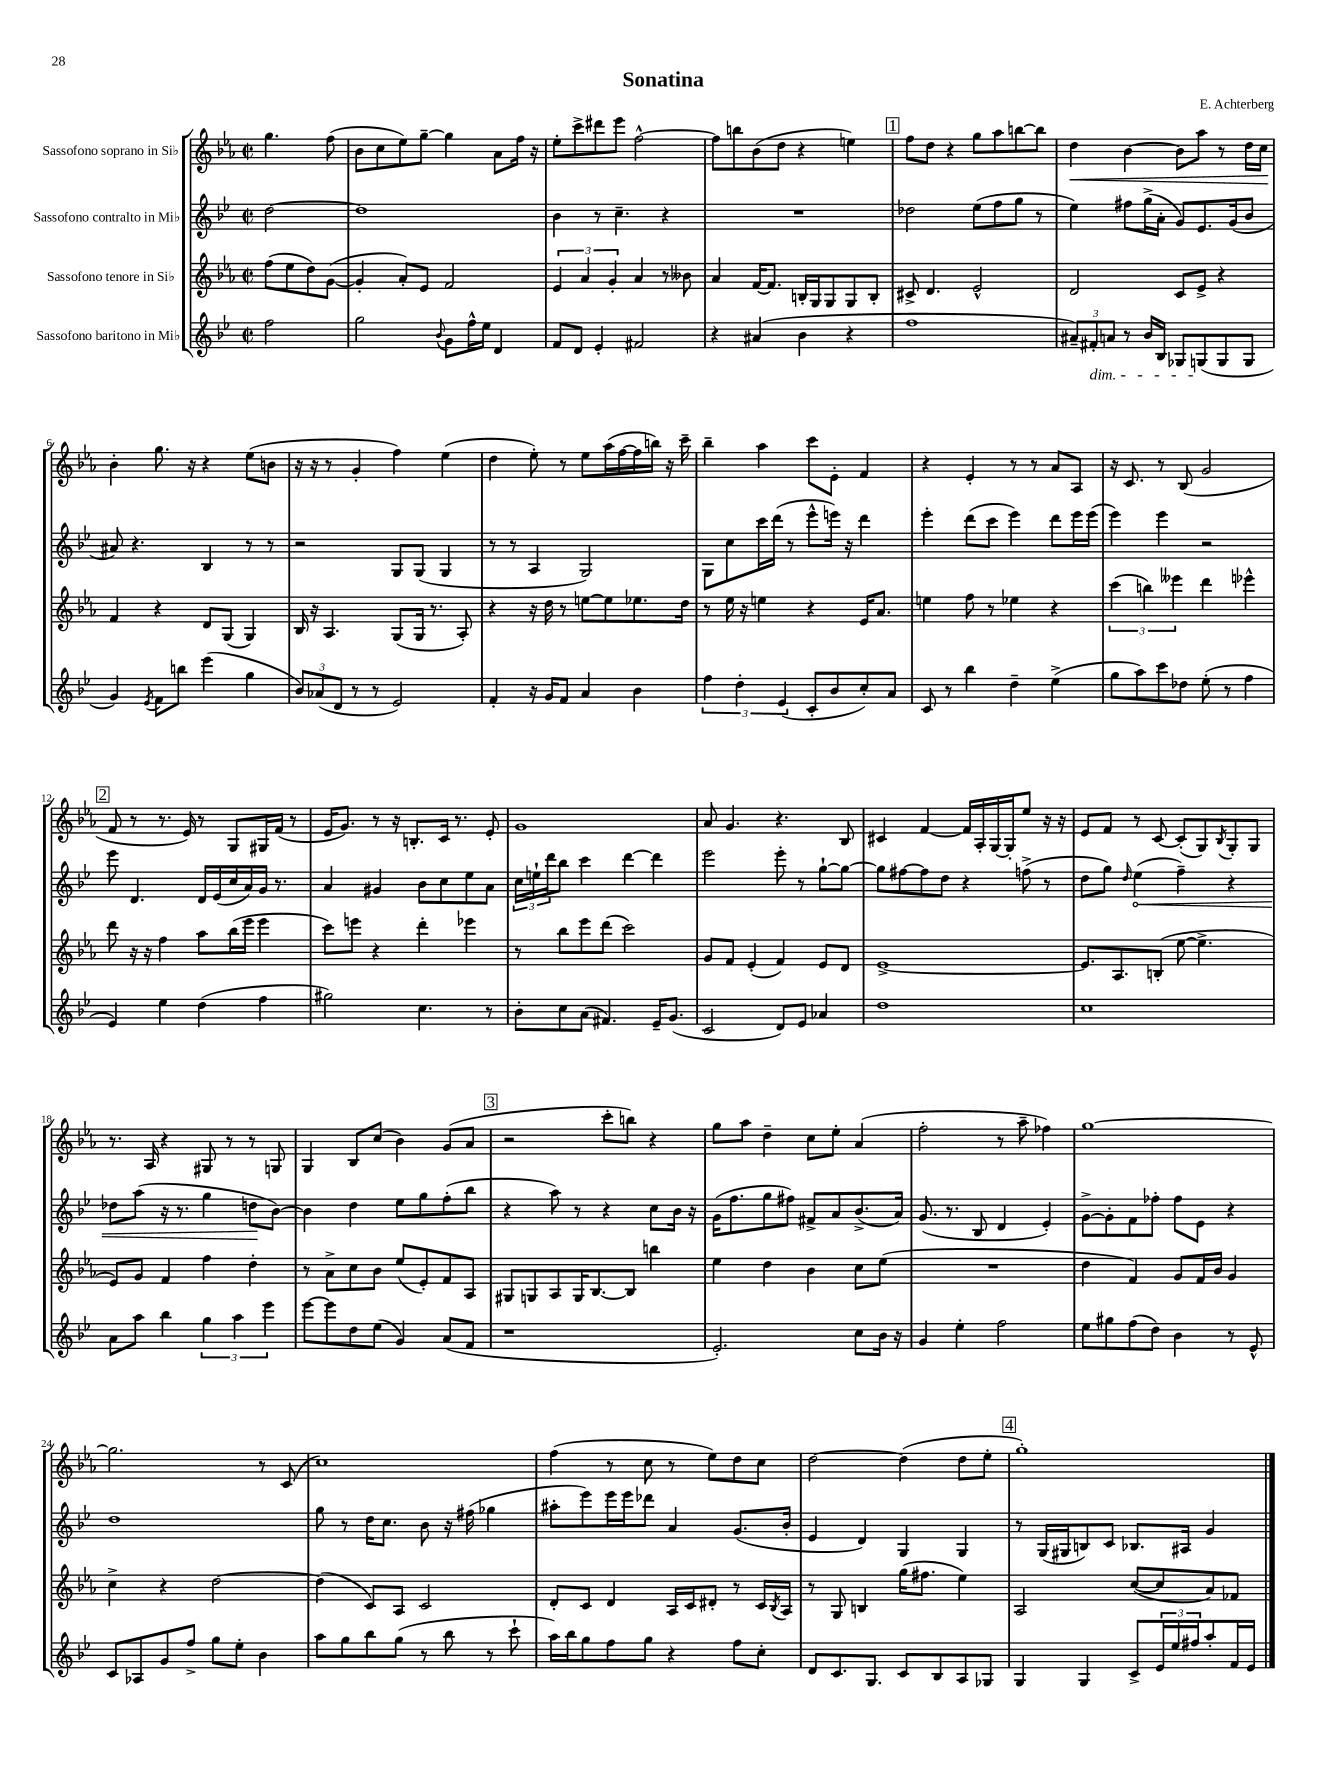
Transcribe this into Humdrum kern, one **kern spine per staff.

**kern	**kern	**kern	**dynam	**kern	**dynam
*part4	*part3	*part2	*part2	*part1	*part1
*staff4	*staff3	*staff2	*staff2	*staff1	*staff1
*I"Sassofono baritono in Mi♭	*I"Sassofono tenore in Si♭	*I"Sassofono contralto in Mi♭	*	*I"Sassofono soprano in Si♭	*
*clefG2	*clefG2	*clefG2	*	*clefG2	*
*k[b-e-]	*k[b-e-a-]	*k[b-e-]	*	*k[b-e-a-]	*
*M2/2	*M2/2	*M2/2	*	*M2/2	*
*met(c|)	*met(c|)	*met(c|)	*	*met(c|)	*
=	=	=	=	=	=
2ff\	(8ff\L	[2dd\	.	4.gg\	.
.	8ee-\	.	.	.	.
.	8dd\)	.	.	.	.
.	([8g\J	.	.	(8ff\	.
=1	=1	=1	=1	=1	=1
2gg\	4g'/]	1dd]	.	8b-\L	.
.	.	.	.	8cc\	.
.	8a-'/L)	.	.	8ee-\)	.
.	8e-/J	.	.	[8gg~\J	.
8qqb-/	.	.	.	.	.
8g\L	2f/	.	.	4gg\]	.
16ff^^\L	.	.	.	.	.
16ee-\JJ	.	.	.	.	.
4d/	.	.	.	8a-\L	.
.	.	.	.	16ff\Jk	.
.	.	.	.	16r	.
=2	=2	=2	=2	=2	=2
8f/L	6e-/	4b-\	.	8ee-'\L	.
8d/J	.	.	.	8ccc^\	.
.	6a-/	.	.	.	.
4e-'/	.	8r	.	8ddd#X\	.
.	6g'/	.	.	.	.
.	.	4.cc~\	.	8eee-\J	.
2f#X/	4a-/	.	.	[2ff^^\	.
.	8r	4r	.	.	.
.	8b--X\	.	.	.	.
=3	=3	=3	=3	=3	=3
4r	4a-/	1r	.	8ff\L]	.
.	.	.	.	8bbn\	.
(4a#X/	[16f/KL	.	.	(8b-\	.
.	8.f/J]	.	.	.	.
.	.	.	.	8dd\J	.
4b-\	16Bn'/LL	.	.	4r	.
.	16G/J	.	.	.	.
.	8G/	.	.	.	.
4r	8G/	.	.	4een\)	.
.	8B'/J	.	.	.	.
!!LO:REH:place=s1:t=1
=4	=4	=4	=4	=4	=4
1ff	8c#X^/	2dd-X\	.	8ff\L	.
.	4.d/	.	.	8dd\J	.
.	.	.	.	4r	.
.	2e-^^/	(8ee-\L	.	8gg\L	.
.	.	8ff\	.	8aa-\	.
.	.	8gg\J	.	[8bbn\	.
.	.	8r	.	8bb\J]	.
=5	=5	=5	=5	=5	=5
!	!	!	!	!	!LO:HP:b
12a#X~/L)	2d/	4ee-\)	.	4dd\	<
!LO:TX:b:i:t=dim.	!	!	!	!	!
12f#X'/	.	.	.	.	.
12an/J	.	.	.	.	.
8r	.	8ff#X\L	.	[4b-\	.
16b-/LL	.	(16gg^\L	.	.	.
16B-/JJ	.	16a'\JJ	.	.	.
8G-X/L	8c/L	8g/L)	.	8b-\L]	.
(8Gn/	8e-^/J	8.e-/	.	8aa-\J	.
8G/	4r	.	.	8r	.
.	.	(16g/k	.	.	.
8G/J	.	8b-/J	.	16dd\LL	.
.	.	.	.	16cc\JJ	.
.	.	.	.	.	[
!!LO:LB:g=z
=6	=6	=6	=6	=6	=6
4g/)	4f/	8a#X/)	.	4b-'\	.
.	.	4.r	.	.	.
8qe-/	.	.	.	.	.
8f\L	4r	.	.	8.gg\	.
8bbn\J	.	.	.	.	.
.	.	.	.	16r	.
(4eee-\	8d/L	4B-/	.	4r	.
.	(8G/J	.	.	.	.
4gg\	4G/)	8r	.	(8ee-\L	.
.	.	8r	.	8bn\J	.
=7	=7	=7	=7	=7	=7
12b-/L)	16B-/	2r	.	16r	.
.	16r	.	.	16r	.
(12a-X/	.	.	.	.	.
.	4.A-/	.	.	8r	.
12d/J	.	.	.	.	.
8r	.	.	.	4g'/	.
8r	.	.	.	.	.
2e-/)	(8G/L	8G/L	.	4ff\)	.
.	16G/Jk	(8G/J	.	.	.
.	8.r	.	.	.	.
.	.	4G/	.	(4ee-\	.
.	8A-'/)	.	.	.	.
=8	=8	=8	=8	=8	=8
4f'/	4r	8r	.	4dd\	.
.	.	8r	.	.	.
16r	16r	4A/	.	8ee-'\)	.
16g/KL	16dd\	.	.	.	.
8f/J	8r	.	.	8r	.
4a/	[8een\L	2G/)	.	8ee-\L	.
.	8ee\]	.	.	(16aa-\L	.
.	.	.	.	[16ff\	.
4b-\	8.ee-X\	.	.	16ff\]	.
.	.	.	.	16bbn\JJ)	.
.	.	.	.	16r	.
.	16dd\Jk	.	.	16ccc~\	.
=9	=9	=9	=9	=9	=9
6ff\	8r	8G\L	.	4bb-~\	.
.	16ee-\	8cc\	.	.	.
6dd'\	.	.	.	.	.
.	16r	.	.	.	.
.	4een\	16ccc\L	.	4aa-\	.
.	.	(16ddd\JJ	.	.	.
(6e-/	.	.	.	.	.
.	.	8r	.	.	.
8c'/L	4r	8eee-^^\L	.	8ccc\L	.
8b-/	.	16eeen\Jk)	.	8e-'\J	.
.	.	16r	.	.	.
8cc'/)	16e-/KL	4ddd\	.	4f/	.
.	8.a-/J	.	.	.	.
8a/J	.	.	.	.	.
=10	=10	=10	=10	=10	=10
8c/	4een\	4eee-'\	.	4r	.
8r	.	.	.	.	.
4bb-\	8ff\	(8ddd\L	.	4e-'/	.
.	8r	8ccc\J	.	.	.
4dd~\	4ee-X\	4eee-\)	.	8r	.
.	.	.	.	8r	.
(4ee-^\	4r	8ddd\L	.	8a-/L	.
.	.	16eee-\L	.	8A-/J	.
.	.	(16eee-\JJ	.	.	.
=11	=11	=11	=11	=11	=11
8gg\L	(6ccc\	4eee-\)	.	16r	.
.	.	.	.	8.c/	.
8aa\)	.	.	.	.	.
.	6bbn\)	.	.	.	.
8ccc\	.	4eee-\	.	8r	.
.	6eee--X\	.	.	.	.
8dd-X\J	.	.	.	(8B-/	.
(8ee-'\	4ddd\	2r	.	2g/	.
8r	.	.	.	.	.
4ff\	4eee-X^^\	.	.	.	.
!!LO:LB:g=z
!!LO:REH:place=s1:t=2
=12	=12	=12	=12	=12	=12
4e-/)	8ddd\	8eee-\	.	8f/	.
.	16r	4.d/	.	8r	.
.	16r	.	.	.	.
4ee-\	4ff\	.	.	8.r	.
.	.	.	.	16e-/)	.
(4dd\	8aa-\L	16d/LL	.	8r	.
.	.	(16e-/	.	.	.
.	(16bb-\L	16cc/	.	8G/L	.
.	16eee-\JJ	16a/)	.	.	.
4ff\	4eee-\	16g/JJ	.	16G#X/L	.
.	.	8.r	.	(16f/JJ	.
.	.	.	.	8r	.
=13	=13	=13	=13	=13	=13
2gg#X\)	8ccc\L)	4a/	.	16e-/KL	.
.	.	.	.	8.g/J)	.
.	8eeen\J	.	.	.	.
.	4r	4g#X/	.	8r	.
.	.	.	.	16r	.
.	.	.	.	8.Bn'/L	.
4.cc\	4ddd'\	8b-\L	.	.	.
.	.	8cc\	.	16c/Jk	.
.	.	.	.	8.r	.
.	4eee-X\	8ee-\	.	.	.
8r	.	8a\J	.	8e-'/	.
=14	=14	=14	=14	=14	=14
8b-'\L	8r	24cc\LL	.	1g	.
.	.	24een`\	.	.	.
.	.	24ddd\J	.	.	.
8cc\	8bb-\L	8bb-\J	.	.	.
(8a\J	8eee-\	4ccc\	.	.	.
4.f#X/)	(8ddd\J	.	.	.	.
.	2ccc\)	[4ddd\	.	.	.
16e-~/KL	.	4ddd\]	.	.	.
(8.g/J	.	.	.	.	.
=15	=15	=15	=15	=15	=15
2c/	8g/L	2eee-\	.	8a-/	.
.	8f/J	.	.	4.g/	.
.	(4e-'/	.	.	.	.
8d/L)	4f/)	8eee-'\	.	4.r	.
8e-/J	.	8r	.	.	.
4a-X/	8e-/L	[8gg`\L	.	.	.
.	8d/J	8gg\J_	.	8B-/	.
=16	=16	=16	=16	=16	=16
1dd	[1e-^	8gg\L]	.	4c#X/	.
.	.	[8ff#X\	.	.	.
.	.	8ff#\]	.	[4f/	.
.	.	8dd\J	.	.	.
.	.	4r	.	16f/LL]	.
.	.	.	.	16A-'/	.
.	.	.	.	[16G/	.
.	.	.	.	16G'/J]	.
.	.	(8ffn^\	.	8ee-/J	.
.	.	8r	.	16r	.
.	.	.	.	16r	.
=17	=17	=17	=17	=17	=17
1cc	8.e-/L]	8dd\L	.	8e-/L	.
.	.	8gg\J)	.	8f/J	.
.	8.A-/	.	.	.	.
.	.	16qqdd/	.	.	.
!	!	!	!LO:HP:b	!	!
.	.	(4ee-\	<	8r	.
.	(8Bn'/J	.	.	[8c/	.
.	[8ee-\	4ff~\)	.	(8c'/L]	.
.	4.ee-^\]	.	.	8G/)	.
.	.	.	.	8qB-/	.
.	.	4r	.	8G'/	.
.	.	.	.	8G/J	.
!!LO:LB:g=z
=18	=18	=18	=18	=18	=18
8a\L	8e-/L)	8dd-X\L	.	8.r	.
8aa\J	8g/J	(8aa\J	.	.	.
.	.	.	.	16A-/	.
4bb-\	4f/	16r	.	4r	.
.	.	8.r	.	.	.
6gg\	4ff\	4gg\	.	8G#X/	.
.	.	.	.	8r	.
6aa\	.	.	.	.	.
.	4dd'\	8ddn\L	.	8r	.
6eee-\	.	.	.	.	.
.	.	[8b-\J)	[	8Gn/	.
=19	=19	=19	=19	=19	=19
[8eee-\L	8r	4b-\]	.	4G/	.
8eee-\]	8a-^\L	.	.	.	.
8dd\	8cc\	4dd\	.	8B-/L	.
(8ee-\J	8b-\J	.	.	(8cc/J	.
4g/)	(8ee-/L	8ee-\L	.	4b-\)	.
.	8e-'/)	8gg\	.	.	.
(8a/L	8f/	(8ff'\	.	(8g/L	.
8f/J	8A-/J	8bb-\J	.	8a-/J	.
!!LO:REH:place=s1:t=3
=20	=20	=20	=20	=20	=20
1r	8G#X/L	4r	.	2r	.
.	8Gn/	.	.	.	.
.	8A-/	8aa\)	.	.	.
.	16G/K	8r	.	.	.
.	[8.B-/	.	.	.	.
.	.	4r	.	8ccc'\L	.
.	8B-/J]	.	.	8bbn\J)	.
.	4bbn\	8cc\L	.	4r	.
.	.	16b-\Jk	.	.	.
.	.	16r	.	.	.
=21	=21	=21	=21	=21	=21
2.e-'/)	4ee-\	(16g\KL	.	8gg\L	.
.	.	8.ff\	.	.	.
.	.	.	.	8aa-\J	.
.	4dd\	8gg\	.	4dd~\	.
.	.	8ff#X\J)	.	.	.
.	4b-\	8f#X^/L	.	8cc\L	.
.	.	8a/	.	8ee-'\J	.
8cc\L	8cc\L	(8.b-^/	.	(4a-/	.
16b-\Jk	(8ee-\J	.	.	.	.
16r	.	16a/Jk)	.	.	.
=22	=22	=22	=22	=22	=22
4g/	1r	(8.g/	.	2ff'\	.
.	.	8.r	.	.	.
4ee-'\	.	.	.	.	.
.	.	8B-/	.	.	.
2ff\	.	4d/	.	8r	.
.	.	.	.	8aa-~\	.
.	.	4e-'/)	.	4ff-X\)	.
=23	=23	=23	=23	=23	=23
8ee-\L	4dd\	[8g^\L	.	[1gg	.
8gg#X\	.	8g'\]	.	.	.
(8ff\	4f/)	8f\	.	.	.
8dd\J)	.	8ff-X'\J	.	.	.
4b-\	8g/L	8ff-\L	.	.	.
.	16f/L	8e-\J	.	.	.
.	16b-/JJ	.	.	.	.
8r	4g/	4r	.	.	.
8e-^^/	.	.	.	.	.
!!LO:LB:g=z
=24	=24	=24	=24	=24	=24
8c/L	4cc^\	1dd	.	2.gg\]	.
8A-X/	.	.	.	.	.
8g/	4r	.	.	.	.
8ff^/J	.	.	.	.	.
8gg\L	[2dd\	.	.	.	.
8ee-'\J	.	.	.	.	.
4b-\	.	.	.	8r	.
.	.	.	.	(8c/	.
=25	=25	=25	=25	=25	=25
8aa\L	(4dd\]	8gg\	.	1cc)	.
8gg\	.	8r	.	.	.
8bb-\	8c/L)	16dd\KL	.	.	.
.	.	8.cc\J	.	.	.
(8gg\J	8A-/J	.	.	.	.
8r	2c/	8b-\	.	.	.
8bb-\	.	16r	.	.	.
.	.	(16ff#X\	.	.	.
8r	.	4gg-X\	.	.	.
8ccc`\	.	.	.	.	.
=26	=26	=26	=26	=26	=26
16aa\LL)	8d'/L	8aa#X'\L	.	(4ff\	.
16bb-\J	.	.	.	.	.
8gg\	8c/J	8eee-\)	.	.	.
8ff\	4d/	16eee-\L	.	8r	.
.	.	16eee-\J	.	.	.
8gg\J	.	8ddd-X\J	.	8cc\	.
4r	16A-/LL	4a/	.	8r	.
.	16c/J	.	.	.	.
.	8d#X'/J	.	.	8ee-\L)	.
8ff\L	8r	(8.g/L	.	8dd\	.
8cc'\J	16c/LL	.	.	8cc\J	.
.	8qB-/	.	.	.	.
.	16A-/JJ	16b-'/Jk	.	.	.
=27	=27	=27	=27	=27	=27
8d/L	8r	4e-/	.	[2dd\	.
8.c/	8G/	.	.	.	.
.	4Bn/	4d/)	.	.	.
8.G/J	.	.	.	.	.
8c/L	(16gg\KL	4G/	.	(4dd\]	.
.	8.ff#X\J	.	.	.	.
8B-/	.	.	.	.	.
8A/	4ee-\)	4G/	.	8dd\L	.
8G-X/J	.	.	.	8ee-'\J	.
!!LO:REH:place=s1:t=4
=28	=28	=28	=28	=28	=28
4G/	2A-/	8r	.	1gg')	.
.	.	(16G/LL	.	.	.
.	.	16G#X/J	.	.	.
4G/	.	8Bn/)	.	.	.
.	.	8c/J	.	.	.
8c^/L	([8cc/L	8.B-X/L	.	.	.
24e-/L	8cc/]	.	.	.	.
24ee-/	.	.	.	.	.
.	.	16A#X/Jk	.	.	.
24ff#X/J	.	.	.	.	.
8aa'/	8a-/)	4g/	.	.	.
16f/L	8f-X/J	.	.	.	.
16e-/JJ	.	.	.	.	.
==	==	==	==	==	==
*-	*-	*-	*-	*-	*-
